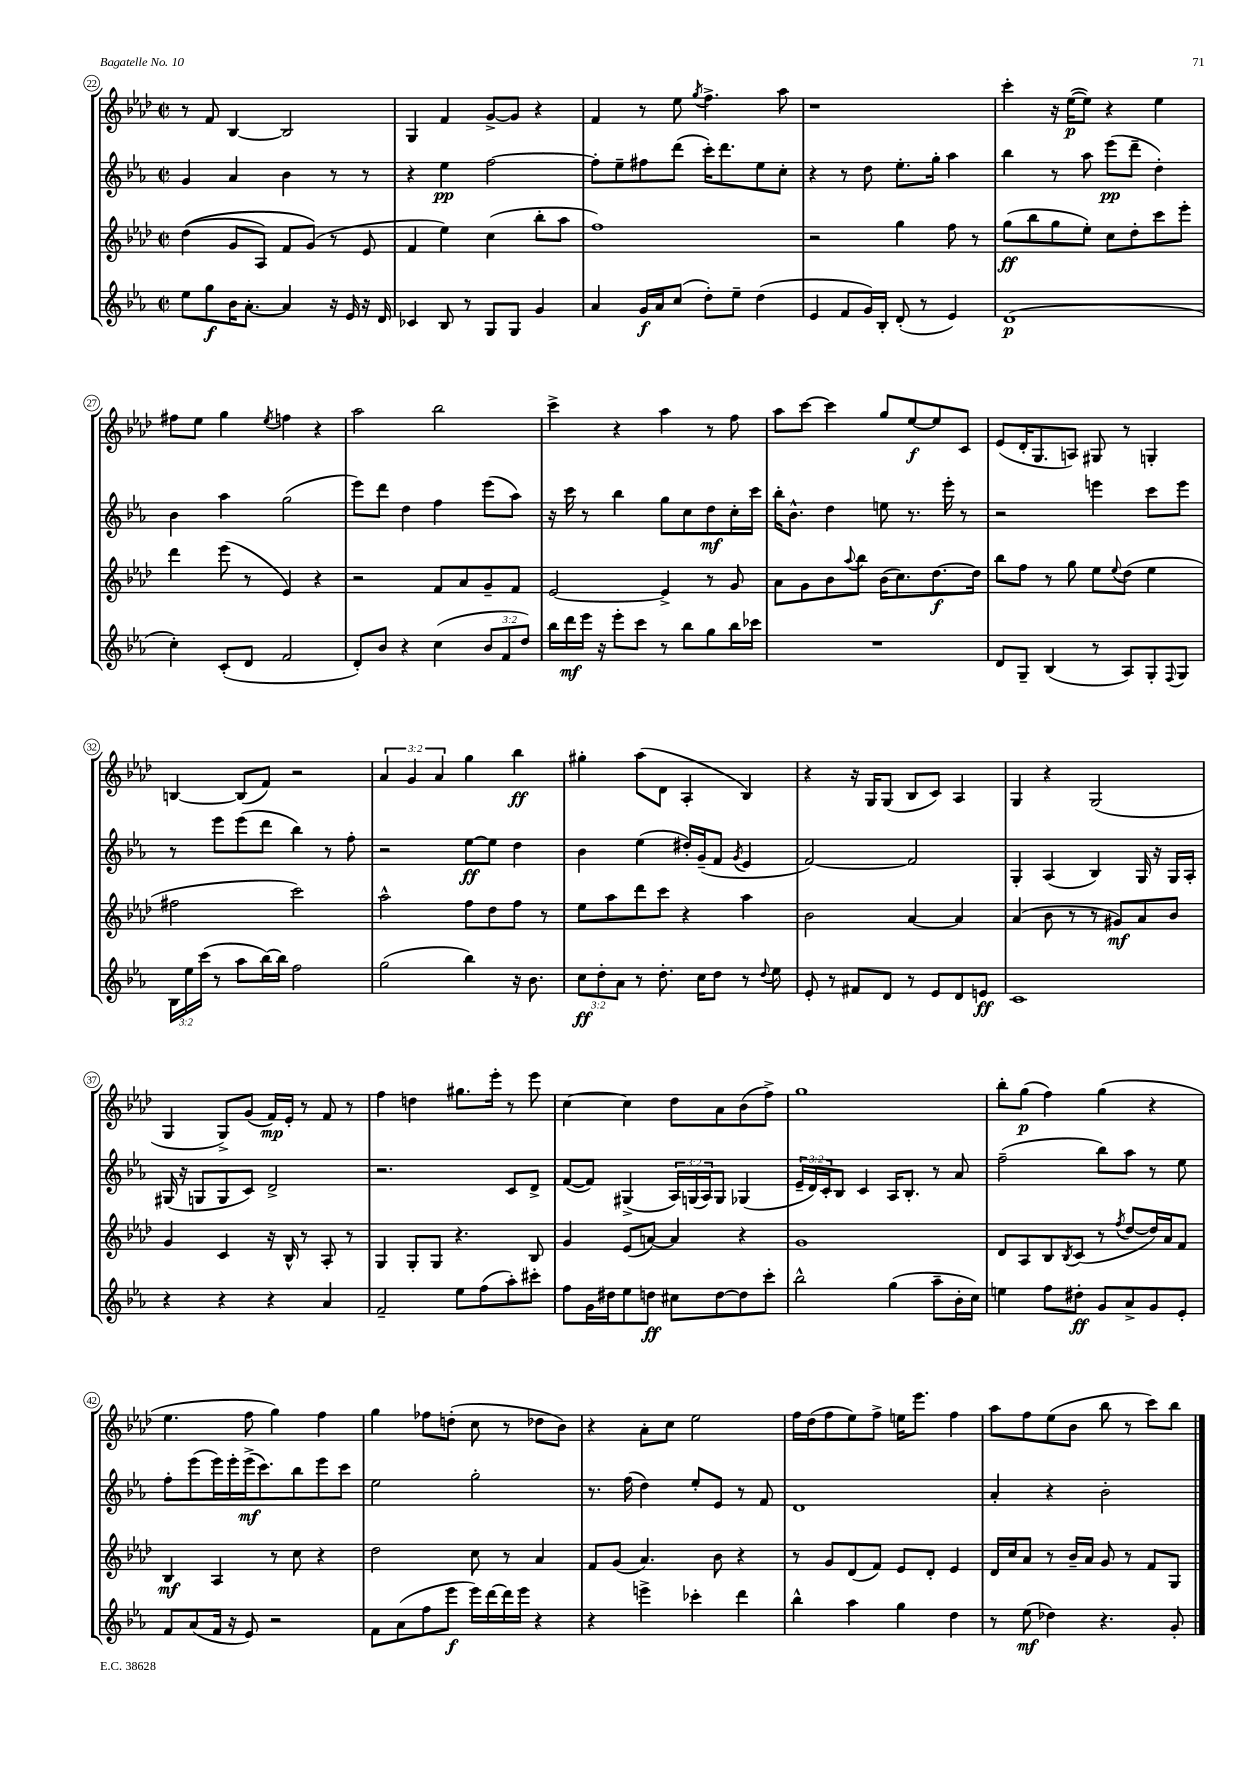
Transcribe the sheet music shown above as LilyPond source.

<<
\new StaffGroup <<
\new Staff = "s0" {
    \clef treble \key aes \major \defaultTimeSignature \time 2/2 \override Staff.TupletNumber.text = #tuplet-number::calc-fraction-text
    r8 f'8 bes4~ bes2 |
    g4 f'4 g'8~-> g'8 r4 |
    f'4 r8 ees''8 \acciaccatura { g''8 } f''4.-> aes''8 |
    r1 |
    c'''4-. r16 ees''16~\p( ees''8) r4 ees''4 |
    fis''8 ees''8 g''4 \acciaccatura { ees''8 } f''4 r4 |
    aes''2 bes''2 |
    c'''4-> r4 aes''4 r8 f''8 |
    aes''8 c'''8~ c'''4 g''8 ees''8~\f ees''8 c'8 |
    ees'8( des'16-. g8. a8) gis8 r8 g4-. |
    b4~ b8( f'8) r2 |
    \tuplet 3/2 { aes'4 g'4 aes'4 } g''4 bes''4\ff |
    gis''4-. aes''8( des'8 aes4-. bes4) |
    r4 r16 g16 g8( bes8 c'8) aes4 |
    g4 r4 g2( |
    g4 g8->) g'8( f'16\mp) ees'16-. r8 f'8 r8 |
    f''4 d''4 gis''8. ees'''16-. r8 ees'''8 |
    c''4~ c''4 des''8 aes'8 bes'8( f''8->) |
    g''1 |
    bes''8-. g''8\p( f''4) g''4( r4 |
    ees''4. f''8 g''4) f''4 |
    g''4 fes''8 d''8-.( c''8 r8 des''8 bes'8) |
    r4 aes'8-. c''8 ees''2 |
    f''16 des''16( f''8 ees''8) f''8-> e''16 ees'''8. f''4 |
    aes''8 f''8 ees''8( bes'8 bes''8 r8 c'''8) bes''8 \bar "|." |
}
\new Staff = "s1" {
    \clef treble \key ees \major \defaultTimeSignature \time 2/2 \override Staff.TupletNumber.text = #tuplet-number::calc-fraction-text
    g'4 aes'4 bes'4 r8 r8 |
    r4 ees''4\pp f''2~ |
    f''8-. ees''8-- fis''8 d'''8( c'''16-.) d'''8. ees''8 c''8-. |
    r4 r8 d''8 ees''8.-. g''16-. aes''4 |
    bes''4 r8 aes''8 ees'''8\pp( d'''8-- d''4-.) |
    bes'4 aes''4 g''2( |
    ees'''8) d'''8 d''4 f''4 ees'''8( aes''8) |
    r16 c'''16 r8 bes''4 g''8 c''8 d''8\mf c''16-. c'''16 |
    bes''16-. bes'8.-^ d''4 e''8 r8. ees'''16-. r8 |
    r2 e'''4 c'''8 e'''8 |
    r8 ees'''8 ees'''8( d'''8 bes''4) r8 f''8-. |
    r2 ees''8~\ff ees''8 d''4 |
    bes'4 ees''4( dis''16-.) g'16--( f'8 \acciaccatura { g'8 } ees'4 |
    f'2~) f'2 |
    g4-. aes4( bes4) g16 r16 g16 aes16-. |
    gis16( r16 g8 g8 c'8) d'2-> |
    r2. c'8 d'8-> |
    f'8~( f'8) gis4->( \tuplet 3/2 { aes16) g16( aes16) } g8 ges4( |
    \tuplet 3/2 { ees'16-- d'16) c'16-. } bes8 c'4 aes16 bes8.-. r8 aes'8 |
    f''2--( bes''8) aes''8 r8 ees''8 |
    f''8-. ees'''8( ees'''16) ees'''16-. ees'''16->\mf( c'''8.) bes''8 ees'''8 c'''8 |
    ees''2 g''2-. |
    r8. f''16( d''4) ees''8-. ees'8 r8 f'8 |
    d'1 |
    aes'4-. r4 bes'2-. \bar "|." |
}
\new Staff = "s2" {
    \clef treble \key aes \major \defaultTimeSignature \time 2/2
    des''4(\( g'8 aes8) f'8 g'8(\) r8 ees'8 |
    f'4 ees''4) c''4( bes''8-. aes''8 |
    f''1) |
    r2 g''4 f''8 r8 |
    g''8\ff( bes''8 g''8 ees''8-.) c''8 des''8-. c'''8 ees'''8-. |
    des'''4 ees'''8( r8 ees'4) r4 |
    r2 f'8 aes'8 g'8-- f'8 |
    ees'2~ ees'4-> r8 g'8 |
    aes'8 g'8 bes'8 \appoggiatura { aes''8 } bes''8 bes'16( c''8.) des''8.~\f des''16 |
    bes''8 f''8 r8 g''8 ees''8 \appoggiatura { ees''8 } des''8( ees''4 |
    fis''2 c'''2) |
    aes''2-^ f''8 des''8 f''8 r8 |
    ees''8 aes''8 des'''8 c'''8 r4 aes''4 |
    bes'2 aes'4~ aes'4 |
    aes'4( bes'8 r8 r8 gis'8\mf) aes'8 bes'8 |
    g'4 c'4 r16 bes16-^ r8 aes8-. r8 |
    g4 g8-. g8 r4. bes8 |
    g'4 ees'8( a'8~) a'4 r4 |
    g'1 |
    des'8 aes8 bes8 \acciaccatura { bes8 } c'8( r8 \acciaccatura { f''8 } des''8~ des''16) aes'16 f'8 |
    bes4\mf aes4 r8 c''8 r4 |
    des''2 c''8 r8 aes'4 |
    f'8 g'8( aes'4.) bes'8 r4 |
    r8 g'8 des'8( f'8) ees'8 des'8-. ees'4 |
    des'16 c''16 aes'8 r8 bes'16-- aes'16 g'8 r8 f'8 g8 \bar "|." |
}
\new Staff = "s3" {
    \clef treble \key ees \major \defaultTimeSignature \time 2/2 \override Staff.TupletNumber.text = #tuplet-number::calc-fraction-text
    ees''8 g''8\f bes'16 aes'8.~-. aes'4 r16 ees'16 r16 d'16 |
    ces'4 bes8 r8 g8 g8 g'4 |
    aes'4 g'16\f aes'16 c''8( d''8-.) ees''8-- d''4( |
    ees'4 f'8 g'16) bes16-. d'8-.( r8 ees'4) |
    d'1\p( |
    c''4-.) c'8-.( d'8 f'2 |
    d'8-.) bes'8 r4 c''4( \tuplet 3/2 { bes'8 f'8 d''8) } |
    bes''16 d'''16\mf ees'''16 r16 ees'''8-. c'''8 r8 bes''8 g''8 bes''16 ces'''16 |
    R1 |
    d'8 g8-- bes4( r8 aes8) g8-. \appoggiatura { f8 } g8 |
    \tuplet 3/2 { bes16 ees''16 c'''16( } r8 aes''8 bes''16~) bes''16 f''2 |
    g''2( bes''4) r16 bes'8. |
    \tuplet 3/2 { c''8\ff d''8-. aes'8 } r8 d''8.-. c''16 d''8 r8 \appoggiatura { d''8 } ees''8 |
    ees'8-. r8 fis'8 d'8 r8 ees'8 d'8 e'8\ff |
    c'1 |
    r4 r4 r4 aes'4 |
    f'2-- ees''8 f''8( aes''8-.) cis'''8-. |
    f''8 g'16 dis''16 ees''8 d''8\ff cis''8 d''8~ d''8 c'''8-. |
    bes''2-^ g''4( aes''8-- bes'16-. c''16) |
    e''4 f''8 dis''8-.\ff g'8 aes'8-> g'8 ees'8-. |
    f'8 aes'8( f'16 r16 ees'8) r2 |
    f'8 aes'8( f''8 ees'''8\f ees'''16) d'''16~ d'''16 ees'''16 r4 |
    r4 e'''4-> ces'''4-. d'''4 |
    bes''4-^ aes''4 g''4 d''4 |
    r8 ees''8\mf( des''4) r4. g'8-. \bar "|." |
}
>>
>>
\layout { \context { \Score currentBarNumber = #22 \override BarNumber.stencil = #(make-stencil-circler 0.1 0.3 ly:text-interface::print) } }
